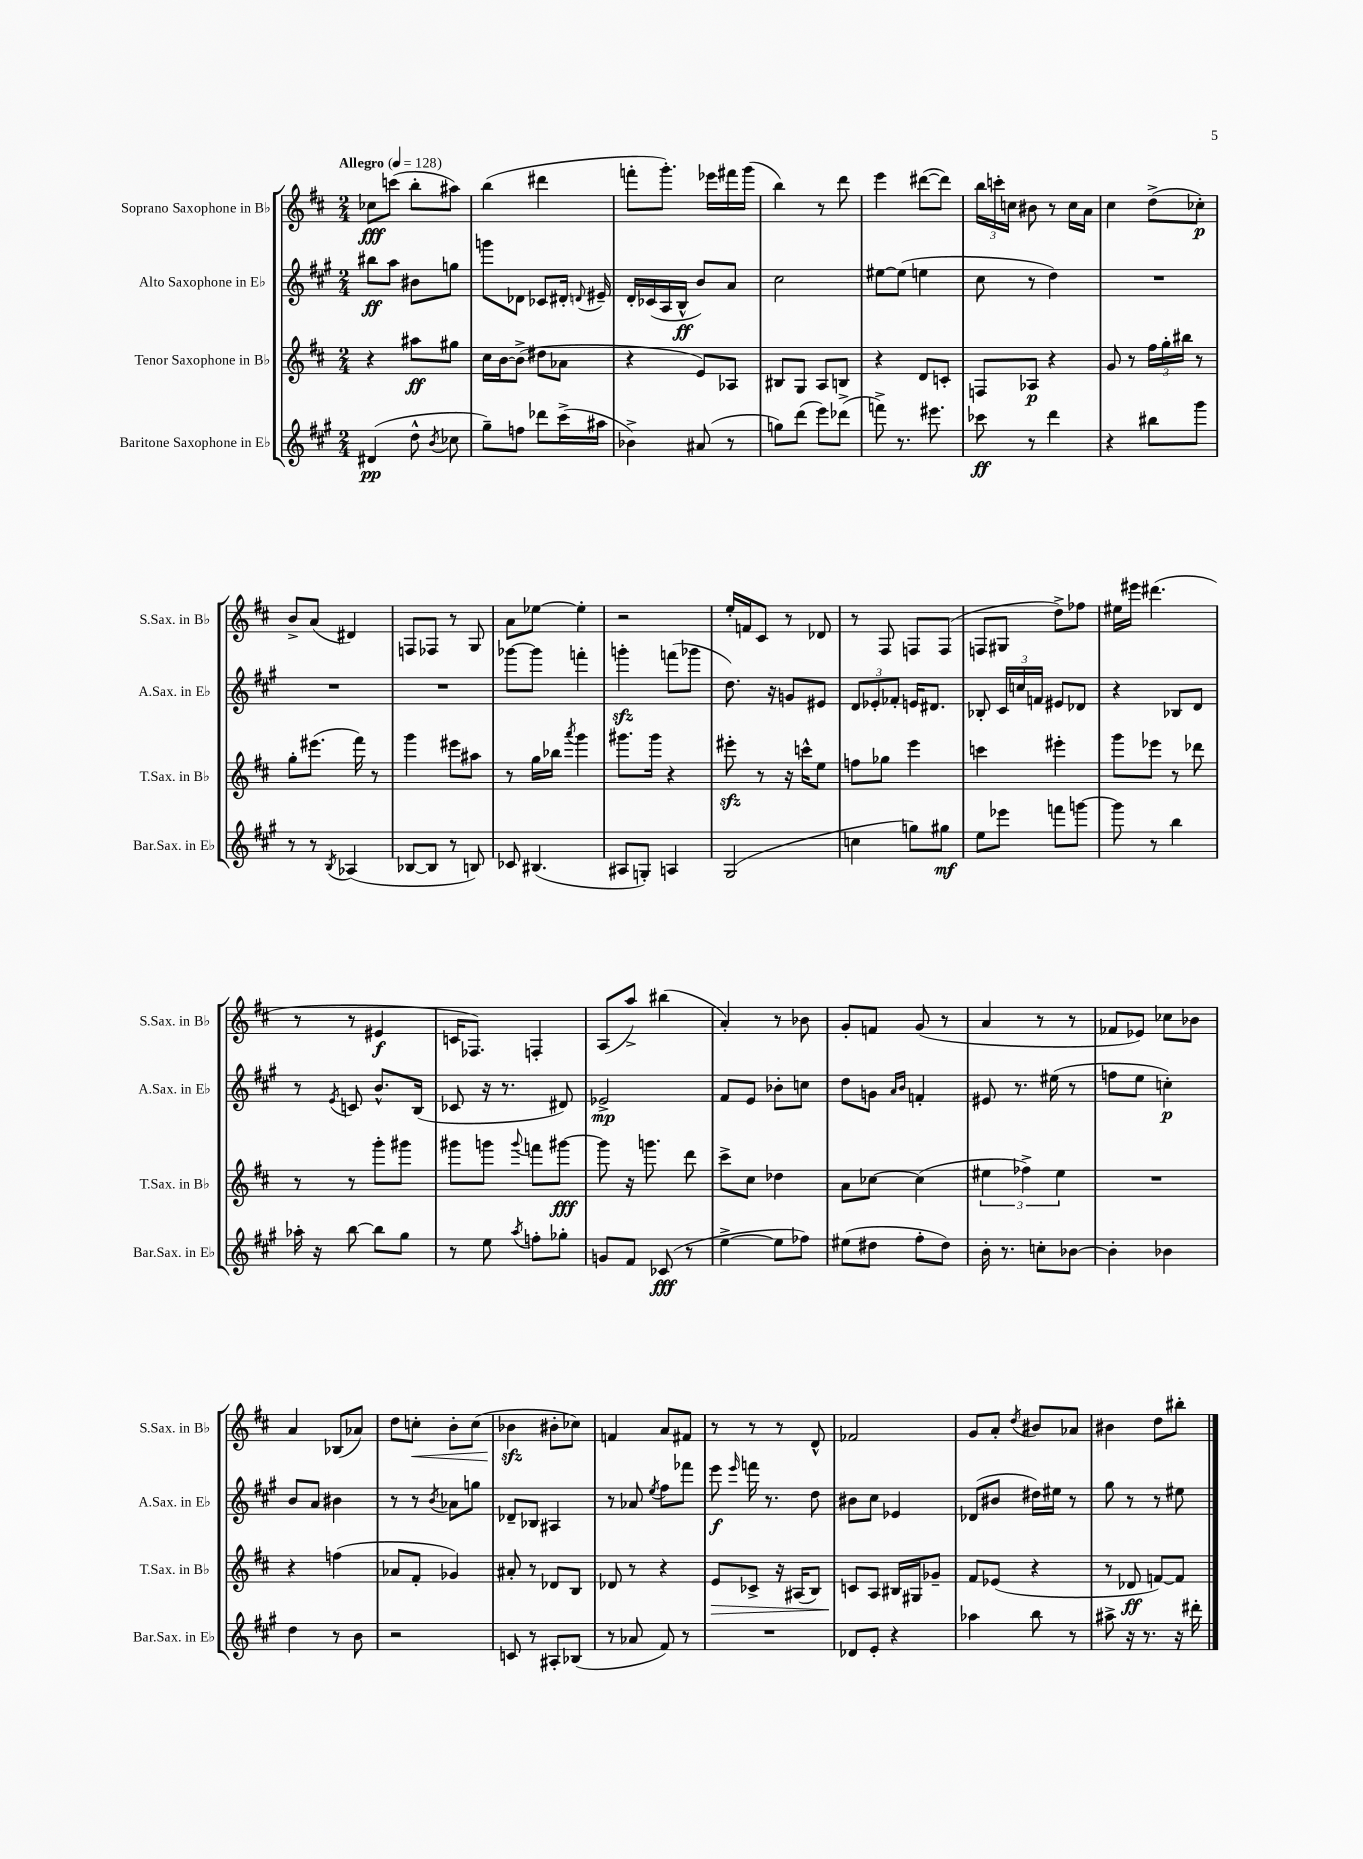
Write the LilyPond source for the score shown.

<<
\new StaffGroup <<
\new Staff = "s0" \with { instrumentName = "Soprano Saxophone in Bb" shortInstrumentName = "S.Sax. in Bb" } {
    \clef treble \key d \major \numericTimeSignature \time 2/4 \tempo "Allegro" 4 = 128
    \autoBeamOff ces''8[\fff c'''8]( b''8[-. ais''8]) |
    b''4( dis'''4 |
    f'''8[-. g'''8.]-.) ees'''16[ fis'''16 g'''16]( |
    b''4) r8 d'''8 |
    e'''4 dis'''8[~( dis'''8]) |
    \tuplet 3/2 { b''16[ c'''16-. c''16] } bis'8 r8 c''16[ a'16] |
    cis''4 d''8[->( ces''8]-.\p) |
    b'8[-> a'8]( dis'4) |
    f8[ fes8] r8 g8 |
    a'8[ ees''8]~ ees''4-. |
    r2 |
    e''16[-. f'16 cis'8] r8 des'8 |
    r8 fis8 f8[ f8]( |
    f8[ gis8] d''8[->) fes''8] |
    eis''16[ eis'''16] dis'''4.( |
    r8 r8 eis'4\f |
    c'16[ fes8.]) f4-. |
    a8[( a''8]->) bis''4( |
    a'4-.) r8 bes'8 |
    g'8[-. f'8] g'8( r8 |
    a'4 r8 r8 |
    fes'8[ ees'8]) ces''8[ bes'8] |
    a'4 bes8[( aes'8]) |
    d''8[ c''8]-.\< b'8[-. c''8]( |
    bes'4\sfz\! bis'8[-. ces''8]) |
    f'4 a'8[ fis'8] |
    r8 r8 r8 d'8-^ |
    fes'2 |
    g'8[ a'8]-. \acciaccatura { d''8 } bis'8[ aes'8] |
    bis'4 d''8[ bis''8]-. \bar "|." |
}
\new Staff = "s1" \with { instrumentName = "Alto Saxophone in Eb" shortInstrumentName = "A.Sax. in Eb" } {
    \clef treble \key a \major \numericTimeSignature \time 2/4
    \autoBeamOff bis''8[\ff a''8] bis'8[ g''8] |
    g'''8[ des'8] ces'8[ dis'16]-. \appoggiatura { d'8 } eis'16-- |
    d'16[-. ces'16( a16 b16]-^\ff b'8[) a'8] |
    cis''2 |
    eis''8[~ eis''8]( e''4 |
    cis''8 r8 d''4) |
    R2 |
    R2 |
    R2 |
    ges'''8[~ ges'''8] f'''4-. |
    g'''4-.\sfz f'''8[( ges'''8] |
    d''8.) r16 g'8[ eis'8] |
    \tuplet 3/2 { d'8[ ees'8-. fes'8]-. } e'16[ dis'8.] |
    bes8-. \tuplet 3/2 { cis'16[ c''16 f'16] } eis'8[ des'8] |
    r4 bes8[ d'8] |
    r8 \acciaccatura { e'8 } c'8 b'8.[-^ b16]( |
    ces'8 r16 r8. dis'8) |
    ees'2->\mp |
    fis'8[ e'8] bes'8[-. c''8] |
    d''8[ g'8] \grace { a'16[ b'16] } f'4-. |
    eis'8 r8. eis''16( r8 |
    f''8[ e''8] c''4-.\p) |
    b'8[ a'8] bis'4 |
    r8 r8 \acciaccatura { b'8 } aes'8[ g''8] |
    des'8[-- bes8] ais4 |
    r8 aes'8 \acciaccatura { e''8 } fis''8[ fes'''8] |
    e'''8\f \grace { e'''16 } f'''16 r8. d''8 |
    bis'8[ cis''8] ees'4 |
    des'8[( bis'8] dis''16[) eis''16] r8 |
    gis''8 r8 r8 eis''8 \bar "|." |
}
\new Staff = "s2" \with { instrumentName = "Tenor Saxophone in Bb" shortInstrumentName = "T.Sax. in Bb" } {
    \clef treble \key d \major \numericTimeSignature \time 2/4
    \autoBeamOff r4 ais''8[\ff gis''8] |
    cis''16[ b'16~ b'8]->( dis''8[ aes'8] |
    r4 e'8[) aes8] |
    bis8[ g8] a8[ b8] |
    r4 d'8[ c'8]-. |
    f8[ aes8]\p r4 |
    g'8 r8 \tuplet 3/2 { fis''16[ g''16-. bis''16] } r8 |
    g''8[-. eis'''8.]( fis'''16) r8 |
    g'''4 eis'''8[ ais''8] |
    r8 g''16[ bes''16] \acciaccatura { a'''8 } g'''4 |
    gis'''8.[ gis'''16] r4 |
    eis'''8-.\sfz r8 r16 c'''16[-^ e''8] |
    f''8[ ges''8] e'''4 |
    c'''4 eis'''4-. |
    g'''8[ ees'''8] r8 des'''8 |
    r8 r8 g'''8[-. gis'''8] |
    gis'''8[ g'''8] \appoggiatura { g'''8 } f'''8[ gis'''8]~\fff |
    gis'''8 r16 g'''8. d'''8 |
    cis'''8[-> cis''8] des''4 |
    a'8[ ces''8]~ ces''4( |
    \tuplet 3/2 { eis''4 fes''4->) eis''4 } |
    R2 |
    r4 f''4( |
    aes'8[ fis'8]-. ges'4) |
    ais'8-. r8 des'8[ b8] |
    des'8 r8 r4 |
    e'8[\> ces'8]-> r16 ais16[( b8]) |
    c'8[\! a8] bis16[ gis16 ges'8]-- |
    fis'8[ ees'8]( r4 |
    r8 des'8\ff f'8[~) f'8] \bar "|." |
}
\new Staff = "s3" \with { instrumentName = "Baritone Saxophone in Eb" shortInstrumentName = "Bar.Sax. in Eb" } {
    \clef treble \key a \major \numericTimeSignature \time 2/4
    \autoBeamOff dis'4\pp( d''8-^ \acciaccatura { b'8 } ces''8 |
    gis''8[--) f''8] des'''8[ cis'''16->( ais''16] |
    bes'4->) ais'8( r8 |
    g''8[) d'''8]( e'''8[) des'''8]->( |
    f'''8->) r8. eis'''8. |
    ces'''8\ff r8 d'''4 |
    r4 bis''8[ gis'''8] |
    r8 r8 \acciaccatura { b8 } aes4( |
    bes8[~ bes8] r8 b8) |
    ces'8 bis4.( |
    ais8[ g8]-.) a4 |
    gis2( |
    c''4 g''8[) gis''8]\mf |
    e''8[ ees'''8] f'''8[ g'''8]~ |
    g'''8 r8 b''4 |
    aes''16-. r16 b''8~ b''8[ gis''8] |
    r8 e''8 \acciaccatura { a''8 } f''8[-. ges''8]-. |
    g'8[ fis'8] ces'8\fff( r8 |
    e''4~-> e''8[ fes''8]) |
    eis''8[( dis''8] fis''8[-. dis''8]) |
    b'16-. r8. c''8[-. bes'8]~ |
    bes'4-. bes'4 |
    d''4 r8 b'8 |
    r2 |
    c'8 r8 ais8[-. bes8]( |
    r8 aes'8 fis'8) r8 |
    R2 |
    des'8[ e'8]-. r4 |
    aes''4 b''8 r8 |
    ais''8-> r16 r8. r16 dis'''16-. \bar "|." |
}
>>
>>
\layout { \context { \Score \remove "Bar_number_engraver" } }
